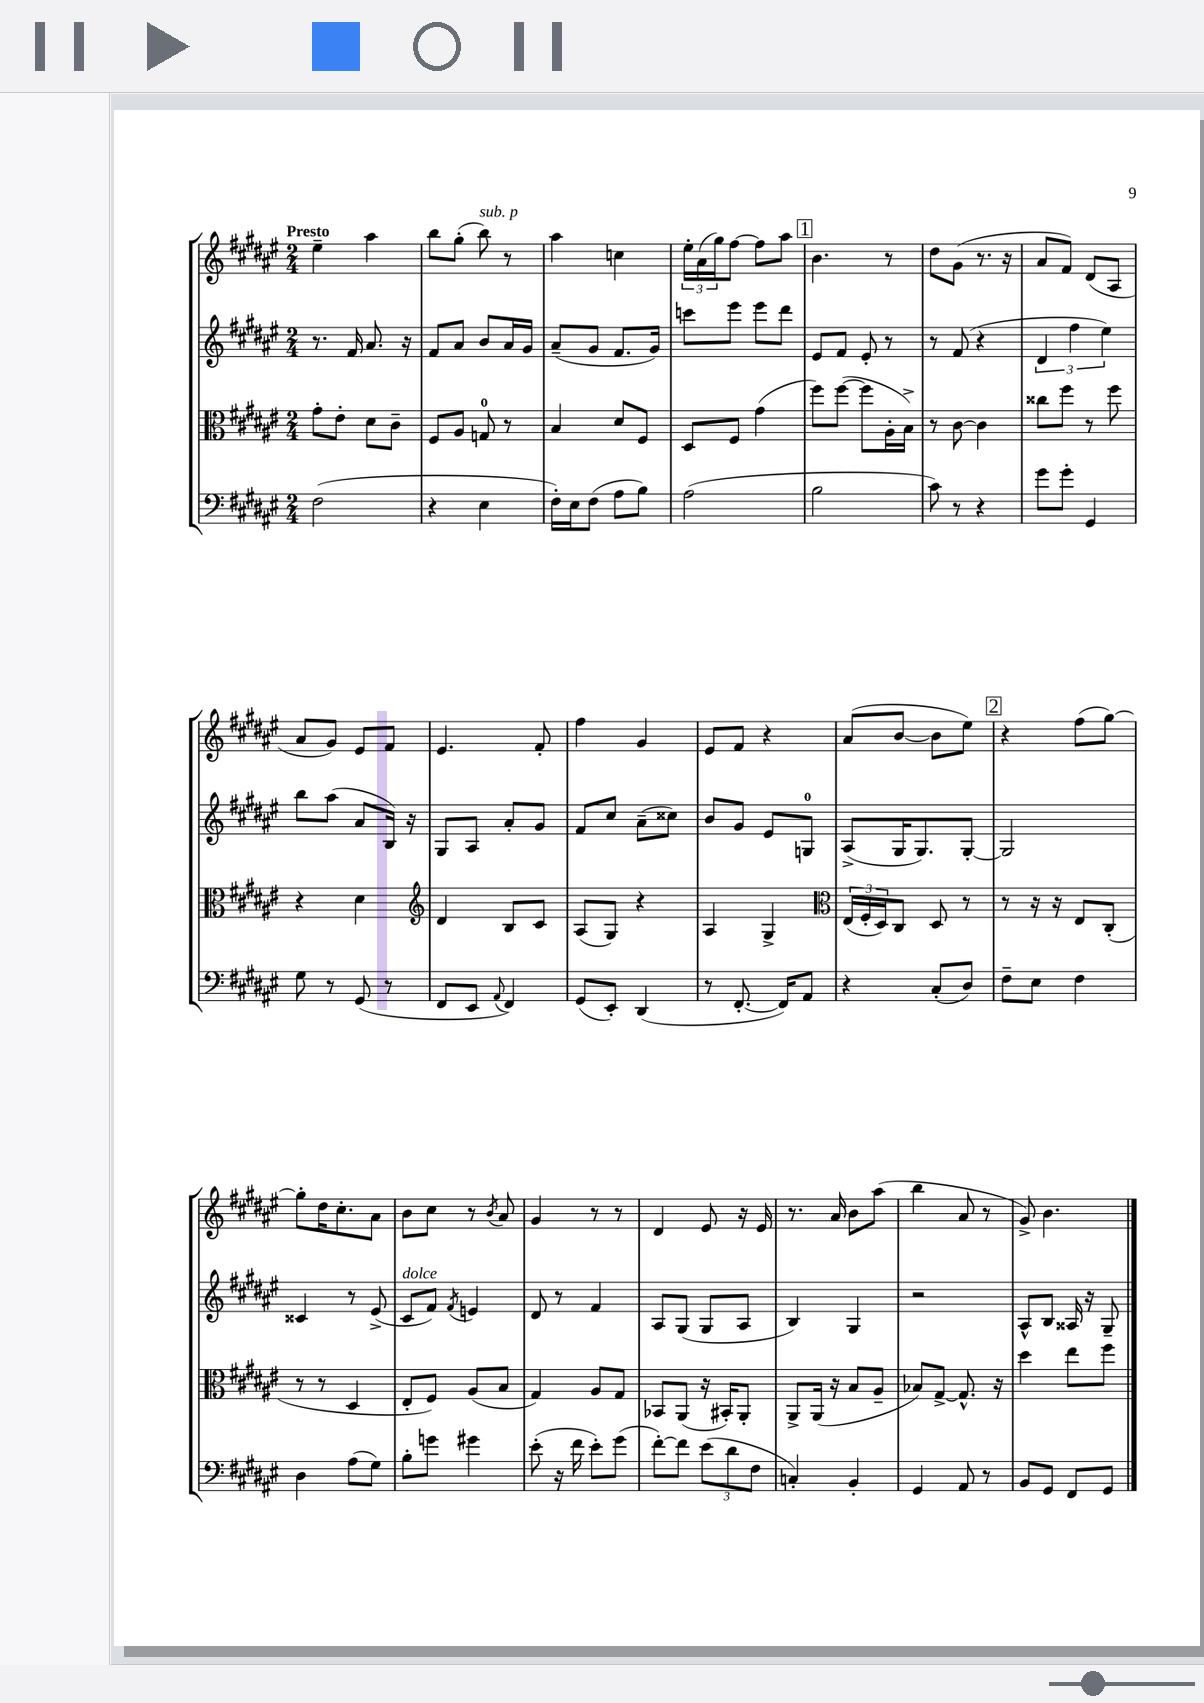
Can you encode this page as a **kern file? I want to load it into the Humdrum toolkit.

**kern	**kern	**kern	**kern
*staff4	*staff3	*staff2	*staff1
*clefF4	*clefC3	*clefG2	*clefG2
*k[f#c#g#d#a#e#]	*k[f#c#g#d#a#e#]	*k[f#c#g#d#a#e#]	*k[f#c#g#d#a#e#]
*M2/4	*M2/4	*M2/4	*M2/4
(2F#	8g#'	8.r	4ee#~
.	8e#'	.	.
.	.	16f#	.
.	8d#	8.a#	4aa#
.	8c#~	.	.
.	.	16r	.
=	=	=	=
4r	8F#	8f#	8bb
.	8A#	8a#	(8gg#'
4E#	8G	8b	8bb)
.	8r	16a#	8r
.	.	16g#	.
=	=	=	=
16F#')	4B	(8a#~	4aa#
16E#	.	.	.
(8F#	.	8g#	.
8A#	8d#	8.f#	4cc
8B)	8F#	.	.
.	.	16g#)	.
=	=	=	=
(2A#	8D#	8ccc	24ee#'
.	.	.	(24a#
.	.	.	24gg#)
.	8F#	8eee#	[8ff#
.	(4g#	8eee#	8ff#]
.	.	8ddd#	8aa#
=	=	=	=
2B	8ff#)	8e#	4.b
.	([8ff#	8f#	.
.	8ff#]	8e#'	.
.	16A#'	8r	8r
.	16B^)	.	.
=	=	=	=
8c#)	8r	8r	8dd#
8r	[8c#	(8f#	(8g#
4r	4c#]	4r	8.r
.	.	.	16r
=	=	=	=
8g#	8cc##	6d#	8a#
8g#'	8ff#	.	8f#)
.	.	6ff#	.
4GG#	8r	.	(8d#
.	.	6ee#)	.
.	8ff#	.	8A#
=	=	=	=
8G#	4r	8bb	8a#
8r	.	(8aa#	8g#)
(8GG#	4d#	8a#	8e#
8r	.	16B)	8f#
.	.	16r	.
=	=	=	=
*	*clefG2	*	*
8FF#	4d#	8G#	4.e#
8EE#	.	8A#	.
8qqAA#	.	.	.
4FF#)	8B	8a#'	.
.	8c#	8g#	8f#'
=	=	=	=
(8GG#	(8A#	8f#	4ff#
8EE#')	8G#)	8cc#	.
(4DD#	4r	(8a#~	4g#
.	.	8cc##)	.
=	=	=	=
8r	4A#	8b	8e#
[8.FF#'	.	8g#	8f#
.	4G#^	8e#	4r
16FF#])	.	.	.
8AA#	.	8G	.
=	=	=	=
*	*clefC3	*	*
4r	(24E#	(8A#^	(8a#
.	24F#'	.	.
.	24D#)	.	.
.	8C#	16G#	[8b
.	.	8.G#)	.
(8C#'	8D#	.	8b]
8D#)	8r	[8G#'	8ee#)
=	=	=	=
8F#~	8r	2G#]	4r
8E#	16r	.	.
.	16r	.	.
4F#	8E#	.	(8ff#
.	(8C#'	.	[8gg#)
=	=	=	=
4D#	8r	4c##	8gg#']
.	8r	.	16dd#
.	.	.	8.cc#'
(8A#	4D#	8r	.
8G#)	.	(8e#^	8a#
=	=	=	=
8B'	8E#'	8c#	8b
8g	8F#)	8f#)	8cc#
.	.	8qf#	.
4g#	(8A#	4e	8r
.	.	.	8qb
.	8B	.	8a#
=	=	=	=
(8e#'	4G#)	8d#	4g#
16r	.	8r	.
16f#	.	.	.
8e#')	8A#	4f#	8r
(8g#	8G#	.	8r
=	=	=	=
[8f#')	8BB-	8A#	4d#
8f#]	(8AA#	(8G#	.
(12e#	16r	8G#	8e#
.	16BB#')	.	.
12d#	.	.	.
.	8AA#'	8A#	16r
12F#	.	.	.
.	.	.	16e#
=	=	=	=
4C')	8AA#^	4B)	8.r
.	(16AA#	.	.
.	16r	.	16a#
4BB'	8B	4G#	8b
.	8A#~	.	(8aa#
=	=	=	=
4GG#	8B-)	2r	4bb
.	[8G#^	.	.
8AA#	8.G#^^]	.	8a#
8r	.	.	8r
.	16r	.	.
=	=	=	=
8BB	4dd#	8A#^^	8g#^)
8GG#	.	8B	4.b
8FF#	8ee#	16A##	.
.	.	16r	.
8GG#	8ff#	8G#~	.
==	==	==	==
*-	*-	*-	*-
